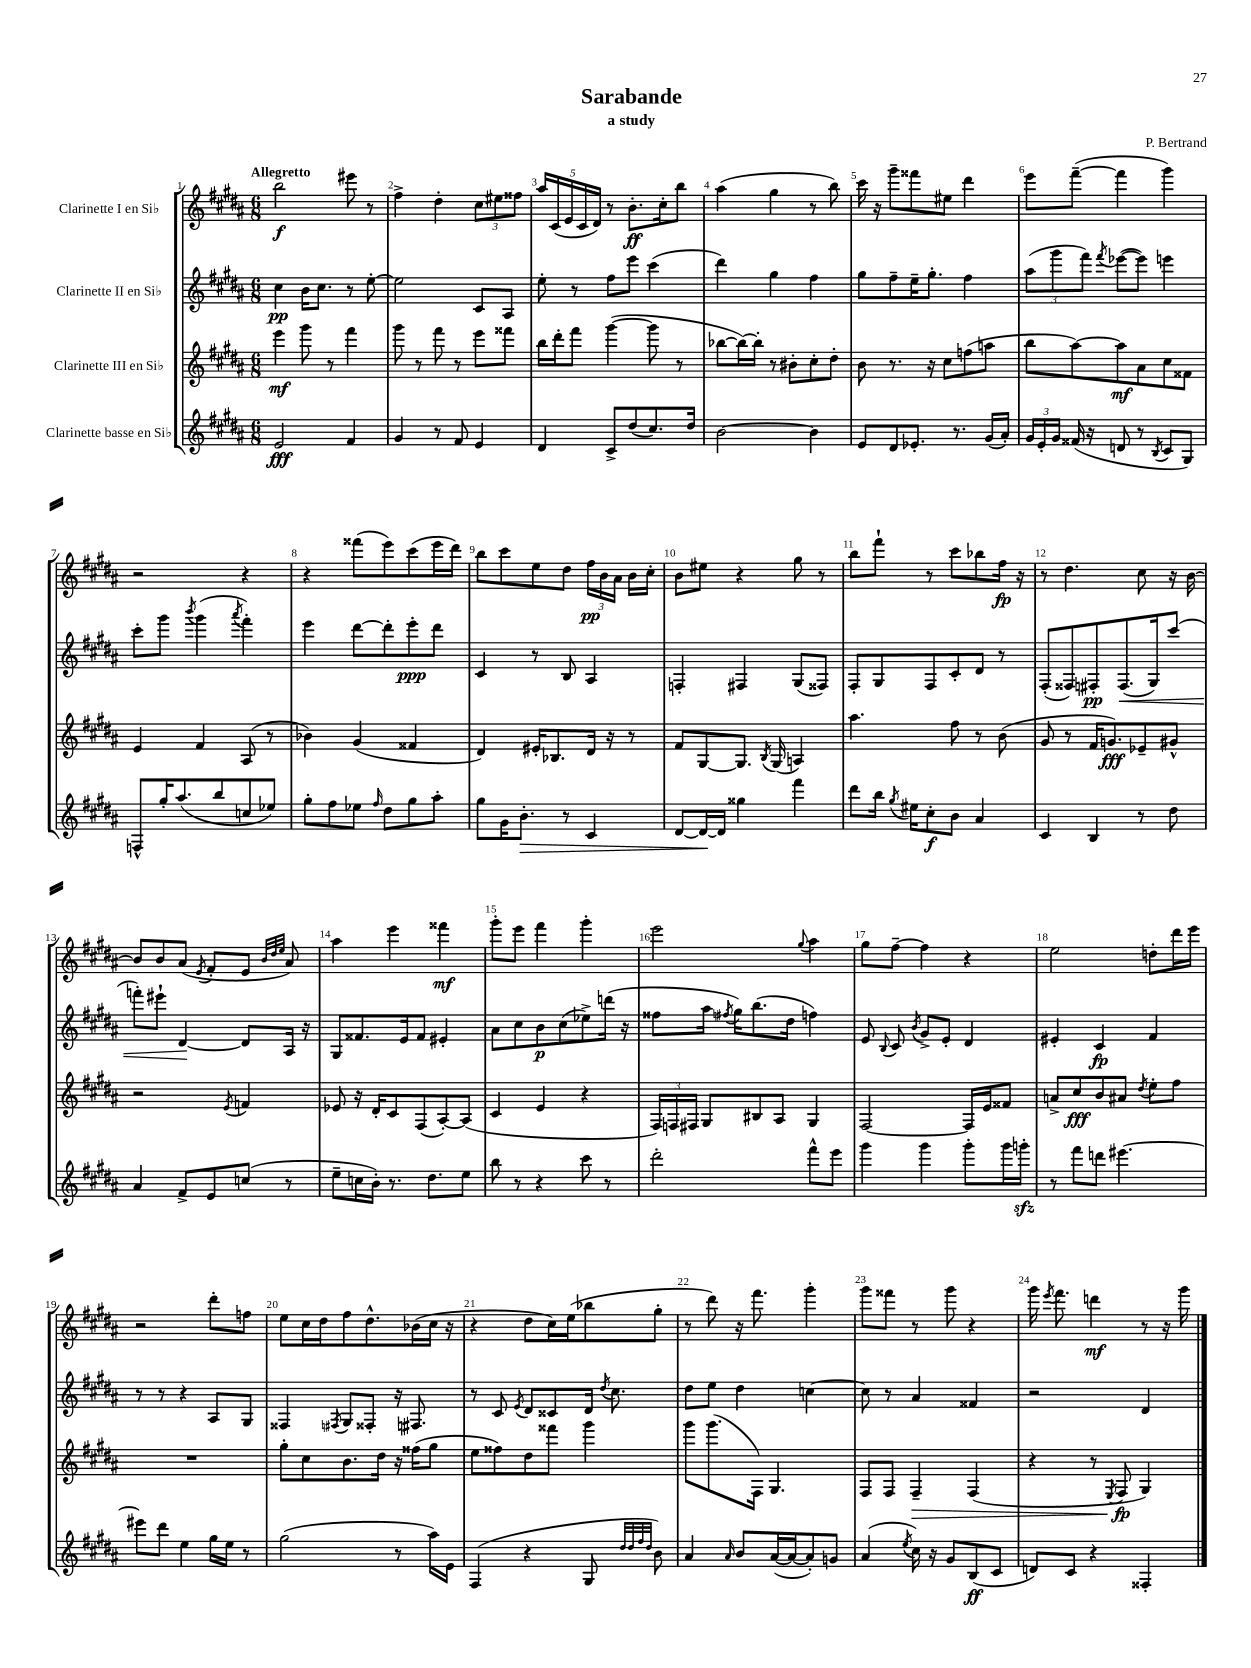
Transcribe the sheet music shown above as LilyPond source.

\header { title = "Sarabande" composer = "P. Bertrand" subtitle = "a study" }
<<
\new StaffGroup <<
\new Staff = "s0" \with { instrumentName = "Clarinette I en Sib" } {
    \clef treble \key b \major \numericTimeSignature \time 6/8 \tempo "Allegretto"
    \autoBeamOff b''2\f eis'''8 r8 |
    fis''4-> dis''4-. \tuplet 3/2 { cis''8[ eis''8 fisis''8] } |
    \tuplet 5/4 { ais''16[ cis'16( e'16 cis'16 dis'16]) } r8 b'8.[-.\ff cis''16-. b''8] |
    ais''4( gis''4 r8 b''8) |
    cis'''16 r16 gis'''8[-- fisis'''8 eis''8] dis'''4 |
    e'''8[ fis'''8]~--( fis'''4 gis'''4) |
    r2 r4 |
    r4 fisis'''8[( e'''8) cis'''8( e'''16 dis'''16]) |
    b''8[ cis'''8 e''8 dis''8] \tuplet 3/2 { fis''16[\pp b'16 ais'16] } b'16[ cis''16]-. |
    b'8[ eis''8] r4 gis''8 r8 |
    b''8[ fis'''8]-! r8 cis'''8[ bes''8 fis''16]\fp r16 |
    r8 dis''4. cis''8 r16 b'16~ |
    b'8[ b'8 ais'8]( \acciaccatura { e'8 } fis'8[-. e'8] \grace { b'32[ dis''32 e''32] } ais'8) |
    ais''4 e'''4 fisis'''4\mf |
    gis'''8[-. e'''8] fis'''4 gis'''4-. |
    e'''2 \appoggiatura { gis''8 } ais''4 |
    gis''8[ fis''8]~-- fis''4 r4 |
    e''2 d''8[-. dis'''16 e'''16] |
    r2 dis'''8[-. f''8] |
    e''8[ cis''16 dis''16 fis''8 dis''8.-^ bes'16( cis''16] r16 |
    r4 dis''8[ cis''16) e''16( bes''8 gis''8]-. |
    r8 dis'''8) r16 fis'''8. gis'''4-. |
    gis'''8[ fisis'''8] r8 gis'''8 r4 |
    gis'''16 \acciaccatura { e'''8 } fis'''8. d'''4\mf r8 r16 gis'''16 \bar "|." |
}
\new Staff = "s1" \with { instrumentName = "Clarinette II en Sib" } {
    \clef treble \key b \major \numericTimeSignature \time 6/8
    \autoBeamOff cis''4\pp b'16[ cis''8.] r8 e''8~-. |
    e''2 cis'8[ ais8] |
    e''8-. r8 fis''8[ e'''8] cis'''4( |
    dis'''4) gis''4 fis''4 |
    gis''8[ fis''8-- e''16-- gis''8.]-. fis''4 |
    \tuplet 3/2 { ais''8[( gis'''8 fis'''8]) } \acciaccatura { fis'''8 } ees'''8[~( ees'''8]) e'''4 |
    cis'''8[-. gis'''8] \acciaccatura { b'''8 } gis'''4( \acciaccatura { ais'''8 } fis'''4-.) |
    e'''4 dis'''8[~ dis'''8-. e'''8-.\ppp dis'''8] |
    cis'4 r8 b8 ais4 |
    f4-. fis4 gis8[( fisis8]) |
    fis8[-. gis8 fis8 cis'8-. dis'8] r8 |
    fis8[-.( fisis8) fis8-.\pp fis8.\<( gis16) cis'''8]( |
    f'''8[-.) eis'''8]-! dis'4~\! dis'8[ ais16] r16 |
    gis8[ fisis'8. e'16 fisis'8] eis'4-. |
    ais'8[ cis''8 b'8\p cis''8( ees''8->) d'''16]( r16 |
    fisis''8[ ais''16] \acciaccatura { fis''8 } gis''16[) b''8.( dis''16] f''4) |
    e'8 \appoggiatura { b8 } cis'8 \acciaccatura { b'8 } gis'8[-> e'8]-. dis'4 |
    eis'4-. cis'4\fp fis'4 |
    r8 r8 r4 ais8[ gis8] |
    fisis4 \acciaccatura { fis8 } gis8[ fisis8]-. r16 fis8. |
    r8 cis'8 \acciaccatura { e'8 } dis'8[ cisis'8 dis'16] \acciaccatura { dis''8 } cis''8. |
    dis''8[ e''8] dis''4 c''4~ |
    c''8 r8 ais'4 fisis'4 |
    r2 dis'4 \bar "|." |
}
\new Staff = "s2" \with { instrumentName = "Clarinette III en Sib" } {
    \clef treble \key b \major \numericTimeSignature \time 6/8
    \autoBeamOff e'''4\mf gis'''8 r8 fis'''4 |
    gis'''8 r8 fis'''8 r8 e'''8[ fisis'''8] |
    b''16[ dis'''16-. fis'''8] gis'''4~( gis'''8 r8 |
    bes''8[~ bes''16~) bes''16]-. r8 bis'8[-. cis''8-. dis''8]-. |
    b'8 r8. r16 cis''8[ f''8( a''8] |
    b''8[ ais''8~) ais''8\mf ais'8 cis''8 fisis'8] |
    e'4 fis'4 ais8( r8 |
    bes'4) gis'4( fisis'4 |
    dis'4) eis'16[-. bes8. dis'16] r16 r8 |
    fis'8[ gis8~ gis8.] \acciaccatura { b8 } gis16( a4) |
    ais''4. fis''8 r8 b'8( |
    gis'8 r8 fis'16[ g'8.\fff) ees'8-- gis'8]-^ |
    r2 \acciaccatura { e'8 } f'4 |
    ees'8 r16 dis'16[-. cis'8 fis8( ais8~-.) ais8]( |
    cis'4 e'4 r4 |
    \tuplet 3/2 { fis16[) f16 fis16] } gis8[ bis8 ais8] gis4 |
    fis2~ fis16[ e'16 fisis'8] |
    a'8[-> cis''8\fff b'8 ais'8] \acciaccatura { dis''8 } e''8[-. fis''8] |
    R2. |
    gis''8[-. cis''8 b'8. dis''16] r16 fisis''16[( gis''8] |
    e''8[ fisis''8) dis''8 fisis'''8] gis'''4 |
    gis'''8[ gis'''8.( fis16]) gis4. |
    fis8[ fis8] fis4--\> fis4( |
    r4 r8 \acciaccatura { e8 } fis8\fp\! gis4) \bar "|." |
}
\new Staff = "s3" \with { instrumentName = "Clarinette basse en Sib" } {
    \clef treble \key b \major \numericTimeSignature \time 6/8
    \autoBeamOff e'2\fff fis'4 |
    gis'4 r8 fis'8 e'4 |
    dis'4 cis'8[-> dis''8( cis''8.) dis''16] |
    b'2~ b'4 |
    e'8[ dis'8 ees'8.]-. r8. gis'16[( ais'16]-.) |
    \tuplet 3/2 { gis'16[ e'16-. gis'16] } fisis'16( r16 d'8 r8 \acciaccatura { b8 } cis'8[ gis8]) |
    f8[-^ gis''16-. ais''8.( b''8 c''8 ees''8]) |
    gis''8[-. fis''8 ees''8] \grace { fis''16 } dis''8[ gis''8 ais''8]-. |
    gis''8[ gis'16 b'8.]-.\> r8 cis'4 |
    dis'8[~ dis'16~\! dis'16] gisis''4 fis'''4 |
    dis'''8[ b''16] \acciaccatura { gis''8 } eis''16[ cis''8-.\f b'8] ais'4 |
    cis'4 b4 r8 dis''8 |
    ais'4 fis'8[-> e'8 c''8]( r8 |
    e''8[-- c''16 b'16]-.) r8. dis''8.[ e''8] |
    b''8 r8 r4 cis'''8 r8 |
    dis'''2-. fis'''8[-^ e'''8] |
    gis'''4 gis'''4 gis'''8[-. gis'''16 g'''16]-.\sfz |
    r8 fis'''8[ d'''8] eis'''4.~ |
    eis'''8[ dis'''8] e''4 gis''16[ e''16] r8 |
    gis''2( r8 ais''16[) e'16] |
    fis4( r4 gis8 \grace { dis''32[ dis''32 fis''32 dis''32] } b'8) |
    ais'4 \grace { ais'16 } b'8[ ais'16~( ais'16~ ais'8-.) g'8] |
    ais'4( \acciaccatura { e''8 } cis''16) r16 gis'8[ b8\ff( cis'8] |
    d'8[) cis'8] r4 fisis4-. \bar "|." |
}
>>
>>
\layout { \context { \Score \override BarNumber.break-visibility = ##(#f #t #t) barNumberVisibility = #all-bar-numbers-visible } }
